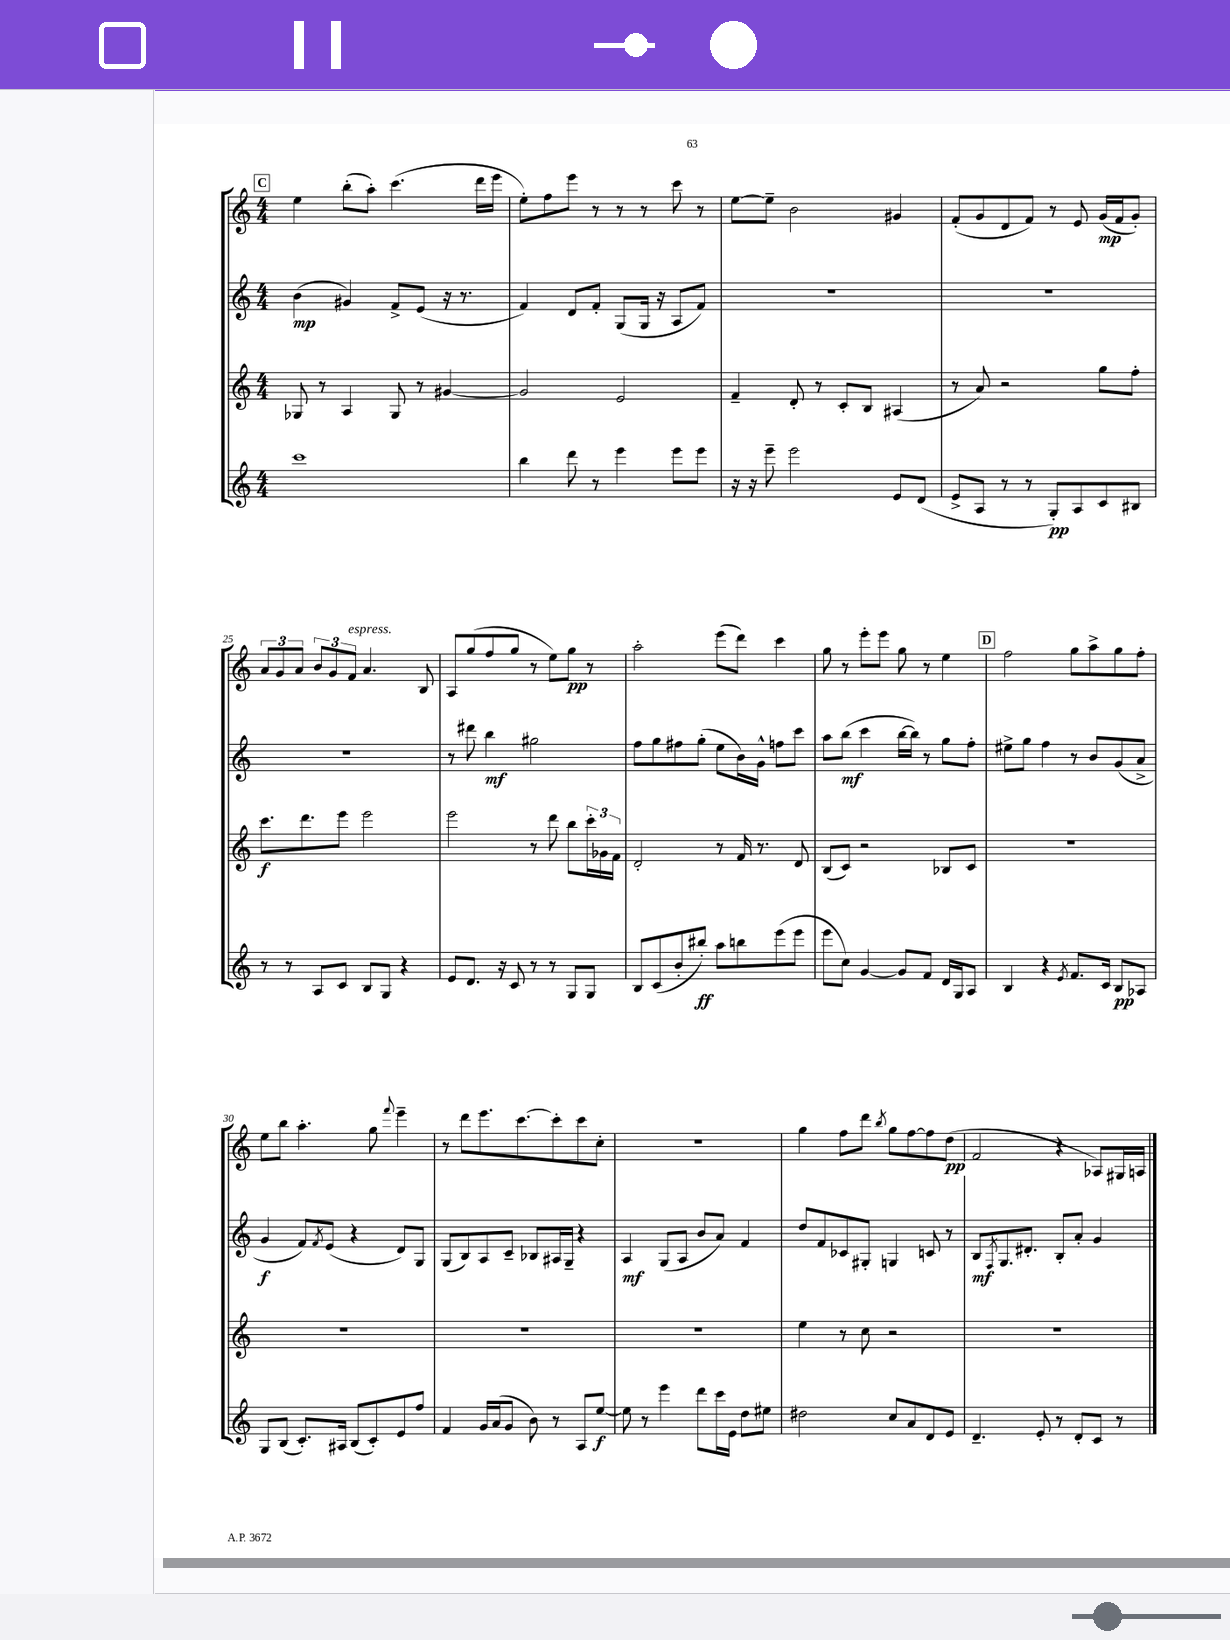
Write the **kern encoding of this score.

**kern	**kern	**kern	**kern
*staff4	*staff3	*staff2	*staff1
*clefG2	*clefG2	*clefG2	*clefG2
*k[]	*k[]	*k[]	*k[]
*M4/4	*M4/4	*M4/4	*M4/4
1ccc	8G-/	(4b\	4ee\
.	8r	.	.
.	4A/	4g#/)	(8bb'\L
.	.	.	8aa'\J)
.	8G-/	8f^/L	(4.ccc\
.	8r	(8e/J	.
.	[4g#/	16r	.
.	.	8.r	.
.	.	.	16ddd\LL
.	.	.	16eee\JJ
=	=	=	=
4bb\	2g#/]	4f/)	8ee'\L)
.	.	.	8ff\
8ddd\	.	8d/L	8eee\J
8r	.	8f'/J	8r
4eee\	2e/	(8G/L	8r
.	.	16G/Jk	8r
.	.	16r	.
8eee\L	.	8A/L	8ccc\
8eee\J	.	8f/J)	8r
=	=	=	=
16r	4f~/	1r	[8ee\L
16r	.	.	.
8eee~\	.	.	8ee~\]J
2eee\	8d'/	.	2b\
.	8r	.	.
.	8c'/L	.	.
.	8B/J	.	.
8e/L	(4A#/	.	4g#/
(8d/J	.	.	.
=	=	=	=
8e^/L	8r	1r	(8f'/L
8A/J	8a/)	.	8g/
8r	2r	.	8d/
8r	.	.	8f/J)
8G'/L)	.	.	8r
8A/	.	.	8e/
8c/	8gg\L	.	(16g/LL
.	.	.	16f/J
8B#/J	8ff'\J	.	8g'/J)
=	=	=	=
8r	8.ccc\L	1r	12a/L
.	.	.	12g/
8r	.	.	.
.	.	.	12a/J
.	8.ddd\	.	.
8A/L	.	.	12b/L
.	.	.	12g/
8c/J	8eee\J	.	.
.	.	.	12f/J
8B/L	2eee\	.	4.a/
8G/J	.	.	.
4r	.	.	.
.	.	.	8B/
=	=	=	=
8e/L	2eee\	8r	8A/L
8.d/J	.	8ddd#\	(8gg/
.	.	4bb\	8ff/
16r	.	.	.
8c/	.	.	8gg/J
8r	8r	2gg#\	8r
8r	8ddd\	.	8ee\L)
8G/L	8bb\L	.	8gg\J
8G/J	24ccc'\L	.	8r
.	24g-\	.	.
.	24f\JJ	.	.
=	=	=	=
8B/L	2d'/	8ff\L	2aa'\
(8c/	.	8gg\	.
8b'/	.	8ff#\	.
8bb#'/J)	.	(8gg'\J	.
8aa\L	8r	8ee\L	(8eee\L
8bb\	16f/	16b\L)	8ddd\J)
.	8.r	16g^^\JJ	.
(8eee\	.	8ff\L	4ccc\
8eee\J	8d/	8ccc\J	.
=	=	=	=
8eee\L	(8B/L	8aa\L	8gg\
8cc\J)	8c/J)	(8bb\J	8r
[4g/	2r	4ccc\	8eee'\L
.	.	.	8eee\J
8g/]L	.	[16bb\LL	8gg\
.	.	16bb\]JJ)	.
8f/J	.	8r	8r
16d/LL	8B-/L	8gg\L	4ee\
16G/J	.	.	.
8A/J	8c/J	8ff'\J	.
=	=	=	=
4B/	1r	8ee#^\L	2ff\
.	.	8gg\J	.
4r	.	4ff\	.
8qe/	.	.	.
8.f/L	.	8r	8gg\L
.	.	8b/L	8aa^\
16c/Jk	.	.	.
8B/L	.	(8g/	8gg\
8A-/J	.	8a^/J	8ff'\J
=	=	=	=
8G/L	1r	4g/	8ee\L
(8B/J	.	.	8bb\J
8.c'/L)	.	8f/L)	4.aa'\
.	.	8qf/	.
.	.	(8e/J	.
16A#/Jk	.	.	.
(8B/L	.	4r	.
8c'/)	.	.	8gg\
.	.	.	8qqfff/
8e/	.	8d/L)	4eee~\
8ff/J	.	8G/J	.
=	=	=	=
4f/	1r	(8G/L	8r
.	.	8B/)	8ddd\L
16g/LL	.	8A/	8.eee\
(16a/J	.	.	.
8g/J	.	8c~/J	.
.	.	.	[8.ccc\
8b\)	.	8B-/L	.
8r	.	16A#/L	8ccc'\]
.	.	16G~/JJ	.
8A/L	.	4r	8ccc\
[8ee/J	.	.	8cc'\J
=	=	=	=
8ee\]	1r	4A/	1r
8r	.	.	.
4eee\	.	(8G/L	.
.	.	8A/J	.
8ddd\L	.	8b/L	.
16ccc\L	.	8a/J)	.
16e\JJ	.	.	.
8dd\L	.	4f/	.
8ee#\J	.	.	.
=	=	=	=
2dd#\	4ee\	8dd/L	4gg\
.	.	8f/	.
.	8r	8c-/	8ff\L
.	8cc\	8G#'/J	8ddd\J
.	.	.	8qbb/
8cc/L	2r	4G/	8gg\L
8a/	.	.	[8ff\
8d/	.	8c/	8ff\]
8e/J	.	8r	(8dd\J
=	=	=	=
4.d~/	1r	8B/L	2f/
.	.	8qF/	.
.	.	8.G/	.
.	.	8.d#'/J	.
8e'/	.	.	.
8r	.	8B'/L	4r
8d'/L	.	8a'/J	.
8c/J	.	4g/	8A-/L)
8r	.	.	16G#/L
.	.	.	16A/JJ
==	==	==	==
*-	*-	*-	*-
